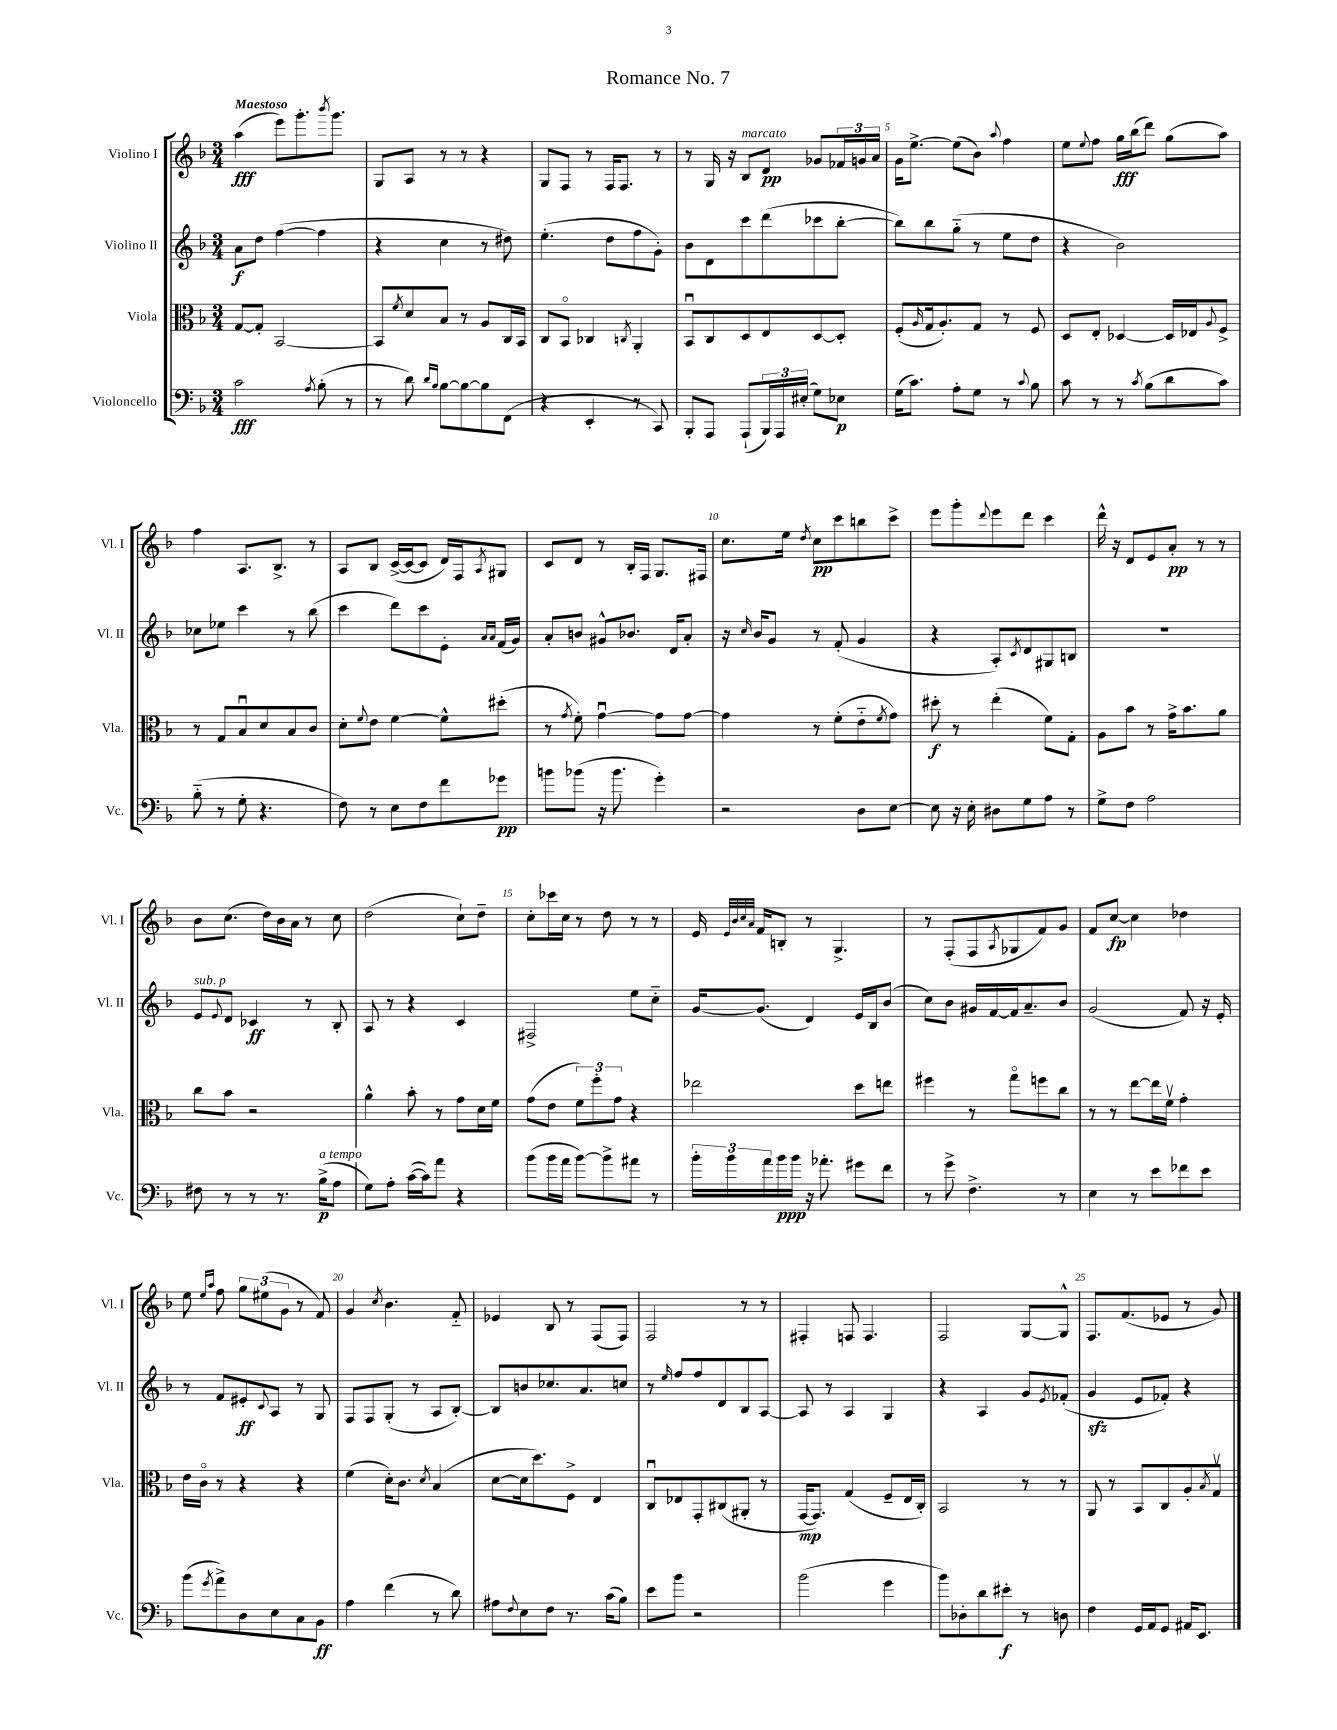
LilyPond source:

\header { title = "Romance No. 7" }
<<
\new StaffGroup <<
\new Staff = "s0" \with { instrumentName = "Violino I" shortInstrumentName = "Vl. I" } {
    \clef treble \key f \major \numericTimeSignature \time 3/4 \tempo "Maestoso"
    a''4\fff( e'''8) g'''8.-. \acciaccatura { bes'''8 } g'''8. |
    g8 a8 r8 r8 r4 |
    g8 f8 r8 f16 f8. r8 |
    r8 g16 r16 bes8^\markup { \italic "marcato" } d'8\pp ges'8 \tuplet 3/2 { fes'16 g'16 a'16 } |
    g'16 e''8.~-> e''8( bes'8) \appoggiatura { a''8 } f''4 |
    e''8 \appoggiatura { e''8 } f''8 g''16\fff bes''16( d'''8) g''8( a''8) |
    f''4 a8. bes8.-> r8 |
    a8 bes8 c'16~->( c'16~ c'8 d'16) f16 \acciaccatura { a8 } gis8 |
    c'8 d'8 r8 bes16-. f16 g8. fis16 |
    c''8. e''16 \acciaccatura { d''8 } c''8\pp c'''8 b''8 c'''8-> |
    e'''8 g'''8-. \appoggiatura { d'''8 } e'''8 d'''8 c'''4 |
    d'''16-^ r16 d'8 e'8 a'8-.\pp r8 r8 |
    bes'8 c''8.( d''16) bes'16 a'16 r8 c''8 |
    d''2( c''8-!) d''8-- |
    c''8-. ces'''16 c''16 r8 d''8 r8 r8 |
    e'16 \grace { e'32 bes'32 c''32 a'32 } f'16 b8-. r8 g4.-> |
    r8 f8-.( f8 \acciaccatura { a8 } ges8 f'8) g'8 |
    f'8 c''8~\fp c''4 des''4 |
    e''8 \grace { e''16 a''16 } f''8 \tuplet 3/2 { g''8 eis''8( g'8 } r8 f'8) |
    g'4 \acciaccatura { c''8 } bes'4. f'8-_ |
    ees'4 bes8 r8 f8( f8) |
    f2 r8 r8 |
    fis4-. f8 f4. |
    f2 g8~ g8-^ |
    f8. f'8.( ees'8 r8 g'8) \bar "|." |
}
\new Staff = "s1" \with { instrumentName = "Violino II" shortInstrumentName = "Vl. II" } {
    \clef treble \key f \major \numericTimeSignature \time 3/4
    a'8\f d''8 f''4~( f''4 |
    r4 c''4 r8 dis''8) |
    e''4.-.( d''8 f''8 g'8-.) |
    bes'8 d'8 c'''8 d'''8( ces'''8 bes''8~-. |
    bes''8) bes''8 g''8-_( r8 e''8 d''8 |
    r4 bes'2) |
    ces''8 ees''8 c'''4 r8 bes''8( |
    c'''4 d'''8) c'''8 e'8-. \grace { a'16 a'16 } f'16( g'16) |
    a'8-. b'8 gis'8-^ bes'8. d'16 a'8-. |
    r16 \grace { c''16 } bes'16 g'8 r8 f'8-.( g'4 |
    r4 a8-.) \acciaccatura { c'8 } d'8 gis8 b8 |
    R2. |
    e'8^\markup { \italic "sub. p" } \appoggiatura { e'8 } d'8 ces'4\ff r8 bes8-. |
    a8 r8 r4 c'4 |
    fis2-> e''8 c''8-_ |
    g'16~ g'8.( d'4) e'16 bes16 bes'8( |
    c''8) bes'8 gis'16 f'16~ f'16 a'8.-- bes'8 |
    g'2( f'8) r16 e'16-. |
    r8 f'8 eis'8-.\ff \appoggiatura { c'8 } a8 r8 g8 |
    f8 f8 g8-.( r8 a8 bes8~-.) |
    bes8 b'8 ces''8. a'8. c''8 |
    r8 \grace { e''16 } f''8 f''8 d'8 bes8 a8~ |
    a8 r8 a4 g4 |
    r4 a4 g'8 \acciaccatura { e'8 } fes'8-.( |
    g'4\sfz e'8 fes'8-.) r4 \bar "|." |
}
\new Staff = "s2" \with { instrumentName = "Viola" shortInstrumentName = "Vla." } {
    \clef alto \key f \major \numericTimeSignature \time 3/4
    g8~ g8-. bes,2~ |
    bes,8 \acciaccatura { f'8 } d'8 bes8 r8 a8 c16 bes,16 |
    c8 bes,8\flageolet ces4 \acciaccatura { c8 } a,4-. |
    bes,8\downbow c8 d8 e8 d8~ d8-. |
    f8-.( \grace { a16 } g16 a8.-.) g8 r8 f8 |
    d8 e8-. des4~ des16 ees16 \appoggiatura { a8 } f8-> |
    r8 g8 bes8\downbow d'8 bes8 c'8 |
    d'8-. \appoggiatura { f'8 } e'8 f'4~ f'8-^ dis''8-.( |
    r8 \acciaccatura { g'8 } f'8-.) g'4~\downbow g'8 g'8~ |
    g'4 r8 f'8-.( e'8-_ \acciaccatura { f'8 } g'8) |
    dis''8-.\f r8 e''4-.( f'8) g8-. |
    a8 bes'8 r8 g'16-> bes'8. a'8 |
    c''8 bes'8 r2 |
    a'4-^ bes'8-. r8 g'8 d'16 f'16 |
    g'8( e'8 \tuplet 3/2 { f'8) f''8-. g'8 } r4 |
    ees''2 d''8 e''8 |
    fis''4 r8 g''8\flageolet f''8 c''8 |
    r8 r8 e''8~ e''16 f'16\upbow g'4-. |
    e'16 c'16\flageolet r8 r4 r4 |
    f'4( d'16-.) c'8. \acciaccatura { d'8 } bes4( |
    d'8~ d'16 d''8.) f8-> e4 |
    c8\downbow ees8 g,8-. cis8( ais,8-. r8 |
    g,16~\mp g,8.) g4( f8-- e16 c16-.) |
    bes,2 r8 r8 |
    a,8 r8 bes,8 c8 a8-. \acciaccatura { bes8 } g8\upbow \bar "|." |
}
\new Staff = "s3" \with { instrumentName = "Violoncello" shortInstrumentName = "Vc." } {
    \clef bass \key f \major \numericTimeSignature \time 3/4
    c'2\fff \acciaccatura { a8 } bes8-.( r8 |
    r8 d'8) \grace { d'16 bes16 } bes8~ bes8~ bes8 f,8( |
    r4 e,4-. r8 c,8) |
    bes,,8-. a,,8 a,,8-!( \tuplet 3/2 { bes,,16) a,,16 eis16-.( } g8) ees8\p |
    g16( c'8.) a8-. g8 r8 \appoggiatura { c'8 } bes8 |
    c'8 r8 r8 \acciaccatura { c'8 } bes8( d'8 c'8) |
    bes8-_( r8 g8-. r4. |
    f8) r8 e8 f8 f'8 ges'8\pp |
    b'8 bes'8( r16 bes'8. g'4-.) |
    r2 d8 e8~ |
    e8 r16 e16-. dis8 g8 a8 r8 |
    g8-> f8 a2 |
    fis8 r8 r8 r8. bes16->\p^\markup { \italic "a tempo" }( a8 |
    g8) a8-. c'16~( c'16) a'8 r4 |
    bes'8( bes'16 a'16 bes'8~) bes'8-> ais'8 r8 |
    \tuplet 3/2 { bes'16-. bes'16 a'16 } bes'16\ppp bes'16 r16 aes'8.-. gis'8 f'8 |
    r8 g'8-> f4.-> r8 |
    e4 r8 e'8 fes'8 e'8 |
    bes'8( \acciaccatura { g'8 } a'8->) d8 e8 c8 bes,8\ff |
    a4 f'4( r8 d'8) |
    ais8 \appoggiatura { f8 } e8 f8 r8. c'16( bes8) |
    e'8 bes'8 r2 |
    bes'2( g'4 |
    bes'8) des8-. d'8 eis'8-.\f r8 d8 |
    f4 g,16 a,16 g,8 ais,16 e,8. \bar "|." |
}
>>
>>
\layout { \context { \Score \override BarNumber.break-visibility = ##(#f #t #t) barNumberVisibility = #(every-nth-bar-number-visible 5) } }
